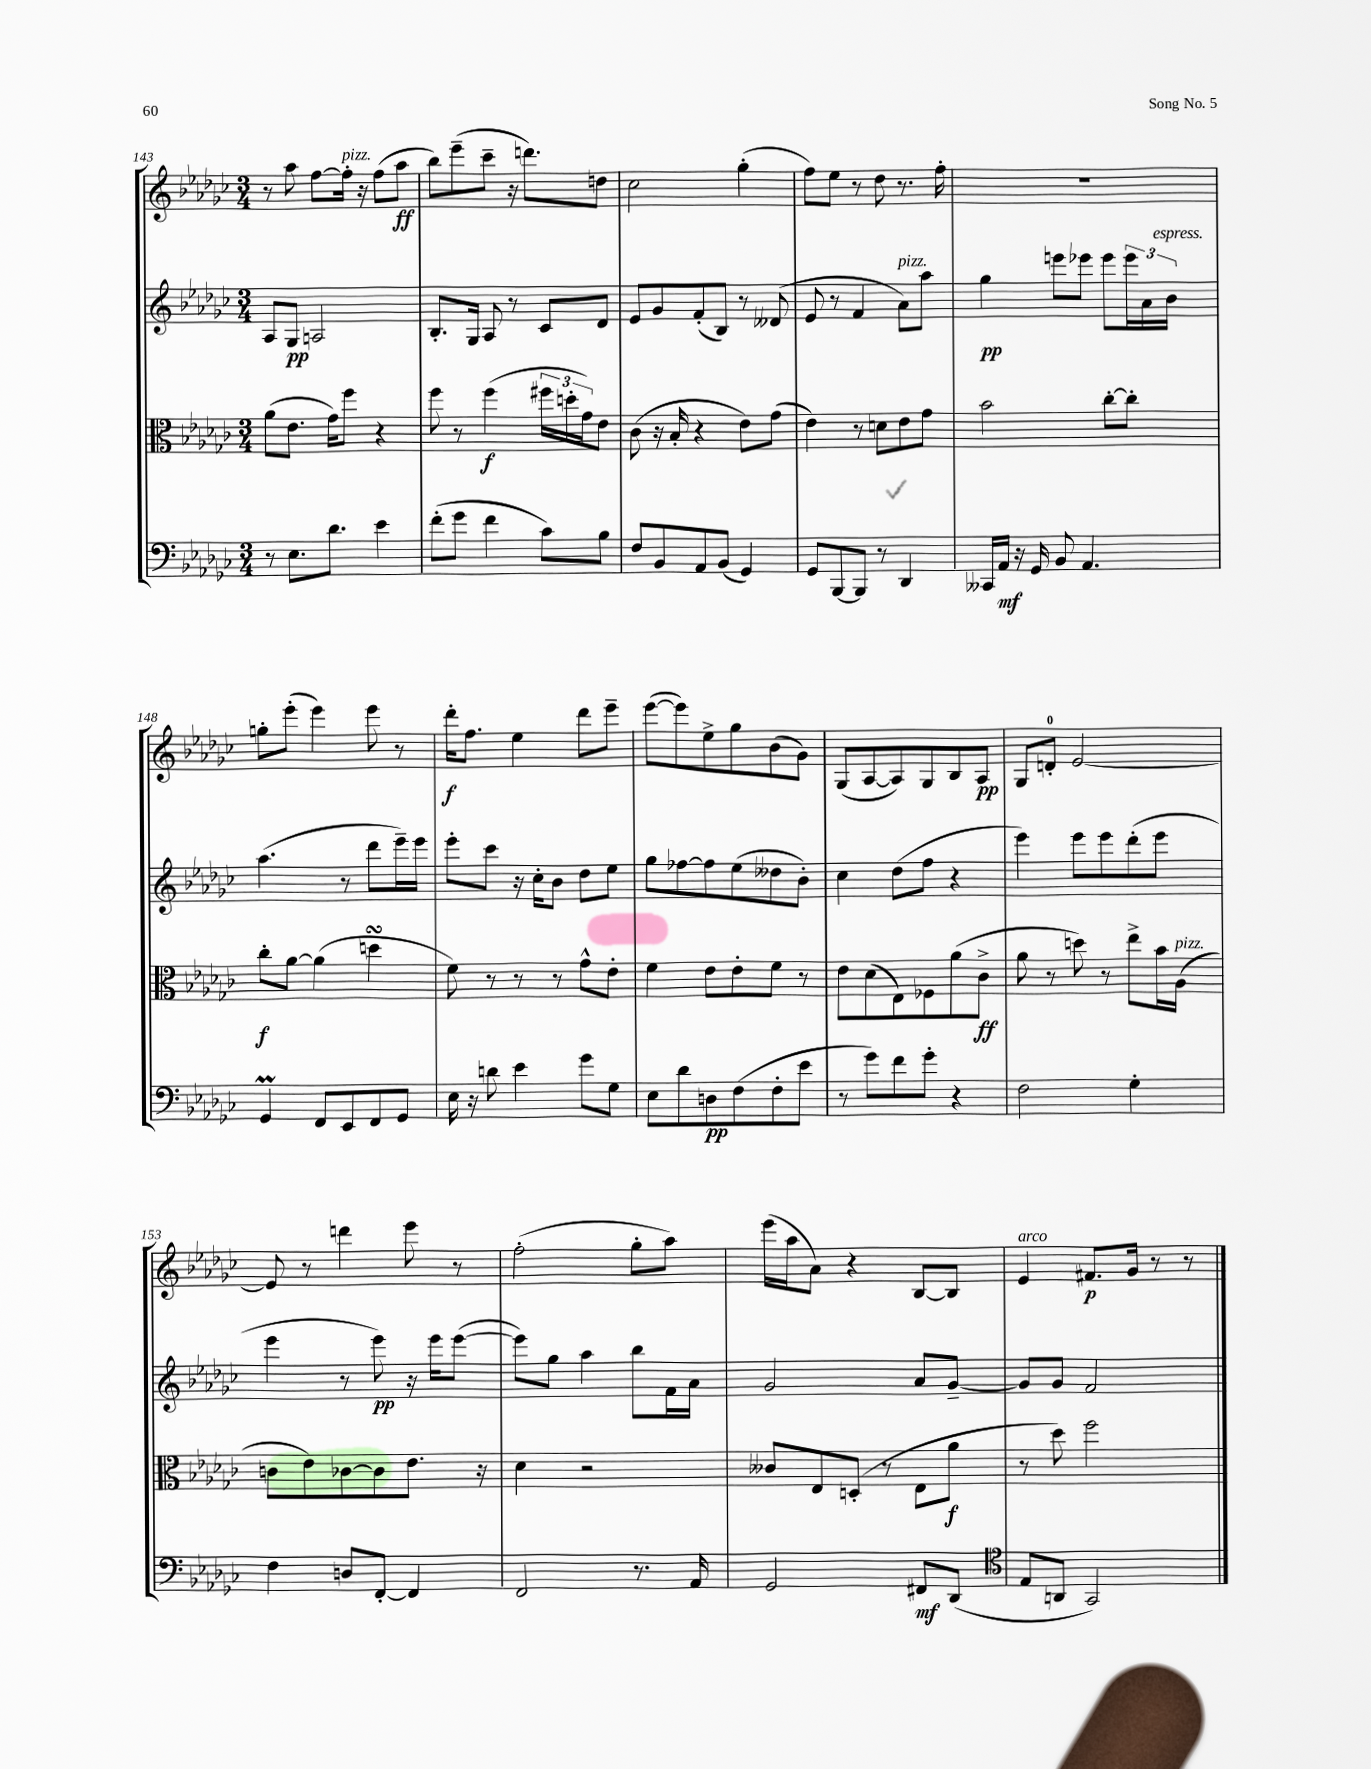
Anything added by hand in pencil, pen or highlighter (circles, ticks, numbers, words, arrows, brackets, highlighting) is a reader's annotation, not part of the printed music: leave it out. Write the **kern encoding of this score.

**kern	**kern	**kern	**kern
*staff4	*staff3	*staff2	*staff1
*clefF4	*clefC3	*clefG2	*clefG2
*k[b-e-a-d-g-c-]	*k[b-e-a-d-g-c-]	*k[b-e-a-d-g-c-]	*k[b-e-a-d-g-c-]
*M3/4	*M3/4	*M3/4	*M3/4
8r	(8a-	8A-	8r
8.E-	8.e-	8G-	8aa-
.	.	2A	[8ff
8.d-	16g-)	.	.
.	8ff	.	16ff']
.	.	.	16r
4e-	4r	.	(8ff
.	.	.	8aa-
=	=	=	=
(8f'	8ff	8.B-'	8bb-)
8g-	8r	.	(8eee-~
.	.	16G-	.
4f	(4ff	8A-	8ccc-~
.	.	8r	16r
.	.	.	8.ddd)
8c-)	24ff#	8c-	.
.	24dd'	.	.
.	24g-)	.	.
8B-	8e-	8d-	8dd
=	=	=	=
8F	(8c-	8e-	2cc-
8BB-	16r	8g-	.
.	16B-'	.	.
8AA-	4r	(8f'	.
(8BB-	.	8B-)	.
4GG-)	8e-)	8r	(4gg-'
.	(8g-	(8d--	.
=	=	=	=
8GG-	4e-)	8e-	8ff)
[8BBB-	.	8r	8ee-
8BBB-]	8r	4f	8r
8r	8d	.	8dd-
4DD-	8e-	8a-)	8.r
.	8g-	8aa-	.
.	.	.	16ff'
=	=	=	=
16CC--	2b-	4gg-	2.r
16AA-	.	.	.
16r	.	.	.
16GG-	.	.	.
8BB-	.	8eee	.
4.AA-	.	8eee-	.
.	[8cc-'	8eee-	.
.	8cc-']	24eee-	.
.	.	24a-	.
.	.	24b-	.
=	=	=	=
4GG-	8cc-'	(4.aa-	8gg'
.	[8a-	.	(8eee-'
8FF	(4a-]	.	4eee-)
8EE-	.	8r	.
8FF	4dd	8ddd-	8eee-
8GG-	.	16eee-~)	8r
.	.	16eee-	.
=	=	=	=
16E-	8f)	8eee-'	16ddd-'
16r	.	.	8.ff
8d	8r	8ccc-	.
4e-	8r	16r	4ee-
.	.	16cc-'	.
.	8r	8b-	.
8g-	8g-^^	8dd-	8ddd-
8G-	8e-'	8ee-	8eee-~
=	=	=	=
8E-	4f	8gg-	([8eee-
8d-	.	[8ff-	8eee-])
8D	8e-	8ff-]	8ee-^
(8F	8e-'	(8ee-	8gg-
8F'	8f	8dd--	(8b-
8e-	8r	8b-')	8g-)
=	=	=	=
8r	8e-	4cc-	(8G-
8g-)	(8d-	.	[8A-
8f	8E-)	(8dd-	8A-])
8g-'	8F-	8ff	8G-
4r	(8a-	4r	8B-
.	8c-^	.	8A-
=	=	=	=
2F	8a-	4eee-)	8G-
.	8r	.	8d'
.	8dd)	8eee-	[2e-
.	8r	8eee-	.
4G-'	8ee-^	(8ddd-'	.
.	16b-	8eee-	.
.	(16A-	.	.
=	=	=	=
4F	8c	4eee-	8e-]
.	8e-)	.	8r
8D	[8c-	8r	4ddd
[8FF'	8c-]	8eee-)	.
4FF]	8.e-	16r	8eee-
.	.	16eee-	.
.	.	([8eee-	8r
.	16r	.	.
=	=	=	=
2FF	4d-	8eee-])	(2ff'
.	.	8gg-	.
.	2r	4aa-	.
8.r	.	8bb-	8gg-'
.	.	16f	8aa-)
16AA-	.	16a-	.
=	=	=	=
2GG-	8c--	2g-	(16eee-
.	.	.	16aa-
.	8E-	.	8a-)
.	(8D'	.	4r
.	8r	.	.
8FF#	8E-	8a-	[8B-
(8DD-	8a-	[8g-~	8B-]
=	=	=	=
*clefC4	*	*	*
8E-	8r	8g-]	4e-
8AA	8dd-)	8g-	.
2GG-)	2ff	2f	8.f#
.	.	.	16g-
.	.	.	8r
.	.	.	8r
==	==	==	==
*-	*-	*-	*-
